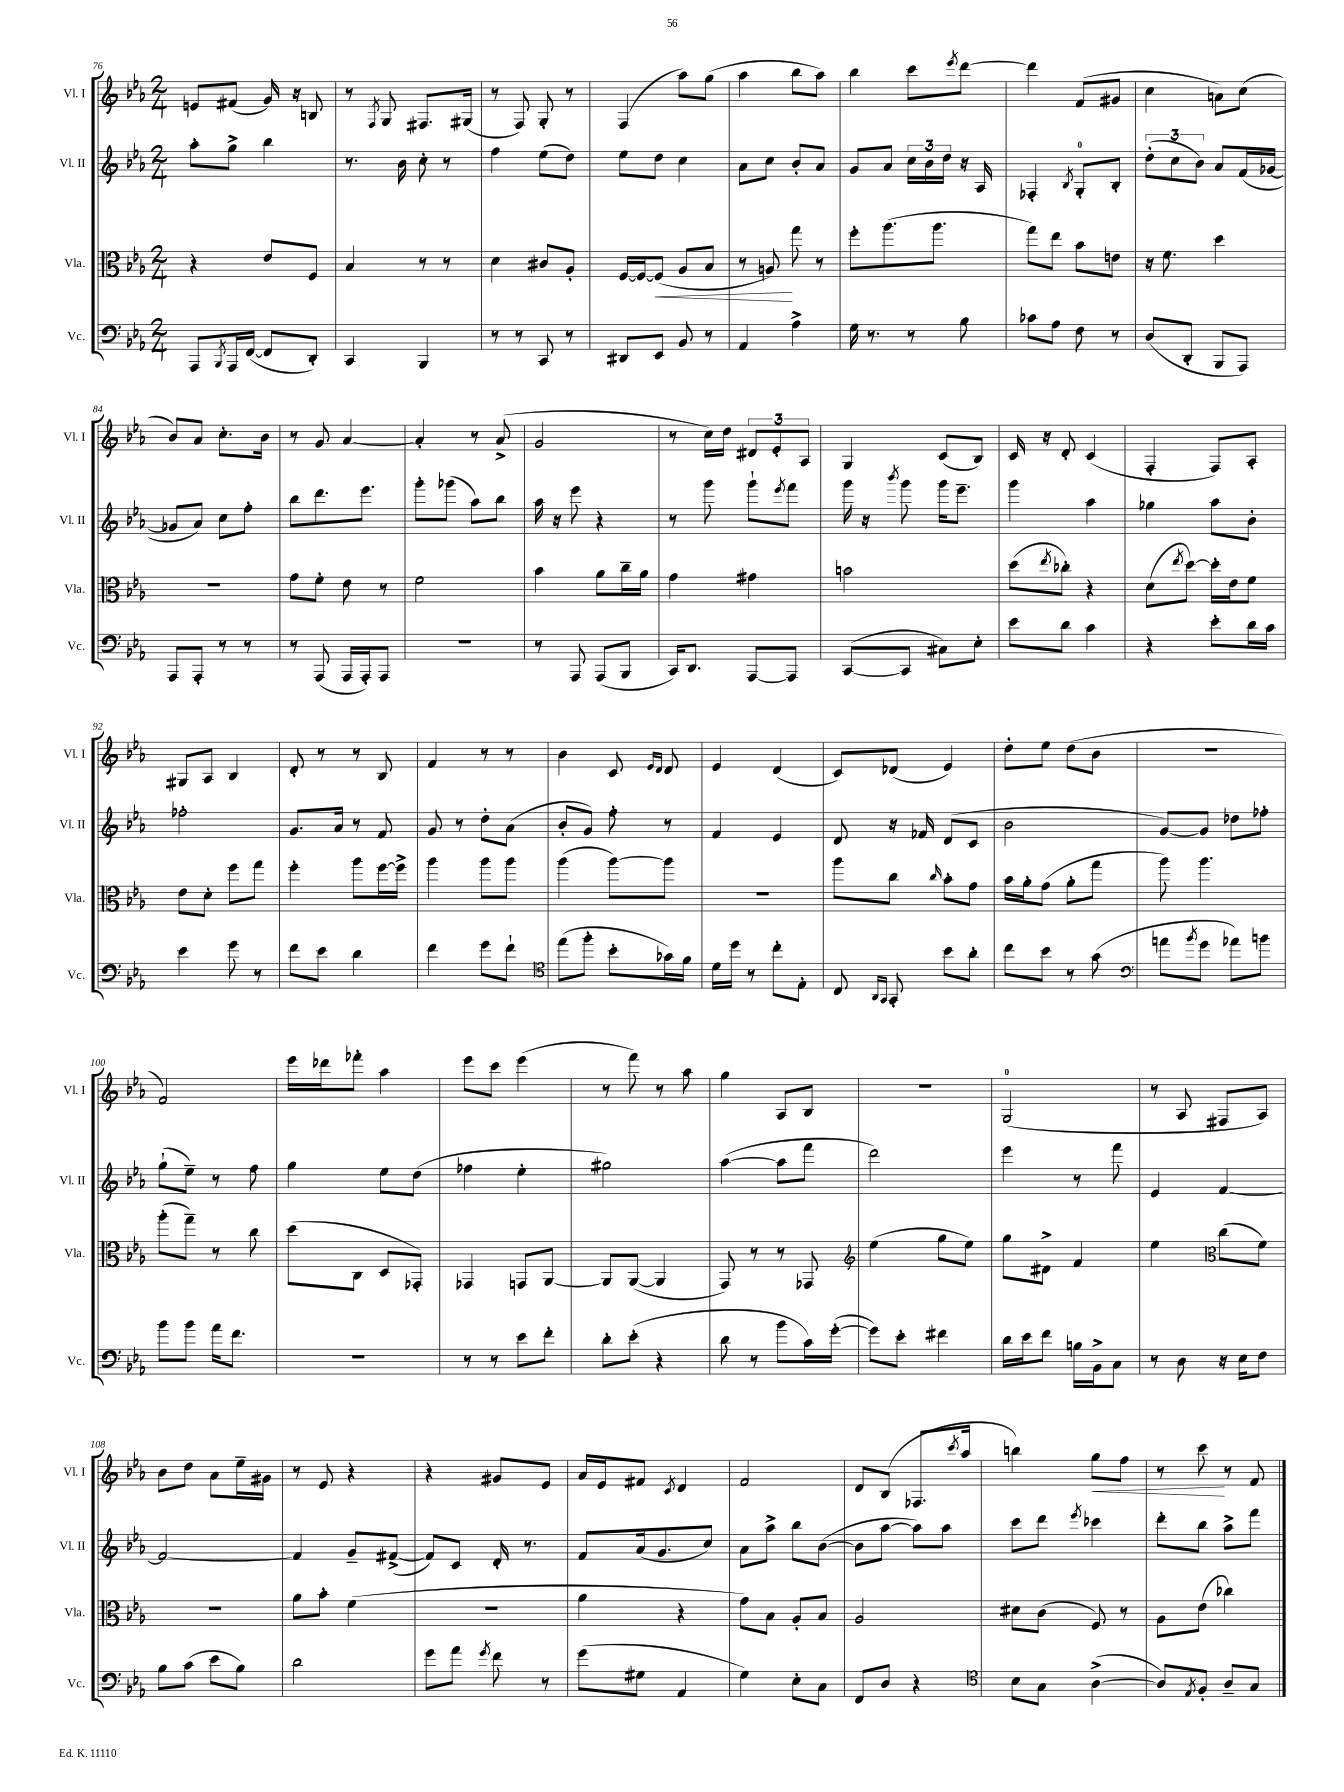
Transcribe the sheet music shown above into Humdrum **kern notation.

**kern	**kern	**dynam	**kern	**kern	**dynam
*part4	*part3	*part3	*part2	*part1	*part1
*staff4	*staff3	*staff3	*staff2	*staff1	*staff1
*I"Vc.	*I"Vla.	*	*I"Vl. II	*I"Vl. I	*
*I'Vc.	*I'Vla.	*	*I'Vl. II	*I'Vl. I	*
*clefF4	*clefC3	*	*clefG2	*clefG2	*
*k[b-e-a-]	*k[b-e-a-]	*	*k[b-e-a-]	*k[b-e-a-]	*
*M2/4	*M2/4	*	*M2/4	*M2/4	*
=76	=76	=76	=76	=76	=76
8AAA-/L	4r	.	8aa-'\L	8en/L	.
8qBBB-/	.	.	.	.	.
16AAA-/L	.	.	8gg^\J	(8f#X/J	.
([16FF/JJ	.	.	.	.	.
8FF/L]	8e-/L	.	4bb-\	16g/)	.
.	.	.	.	16r	.
8DD'/J)	8F/J	.	.	8Bn/	.
=77	=77	=77	=77	=77	=77
4CC/	4B-/	.	8.r	8r	.
.	.	.	.	8qF/	.
.	.	.	.	8G/	.
.	.	.	16b-\	.	.
4BBB-/	8r	.	8cc'\	8.F#X/L	.
.	8r	.	8r	.	.
.	.	.	.	(16G#X/Jk	.
=78	=78	=78	=78	=78	=78
8r	4d\	.	4ff\	8r	.
8r	.	.	.	8F/)	.
8CC/	8c#X/L	.	(8ee-\L	8G'/	.
8r	8A-'/J	.	8dd\J)	8r	.
=79	=79	=79	=79	=79	=79
8DD#X/L	[16F/LL	.	8ee-\L	(4F/	.
.	16F/J_	.	.	.	.
!	!	!LO:HP:b	!	!	!
8EE-/J	(8F/J]	<	8dd\J	.	.
8BB-/	8A-/L	.	4cc\	8aa-\L)	.
8r	8B-/J	.	.	(8gg\J	.
=80	=80	=80	=80	=80	=80
4AA-/	8r	.	8a-\L	4aa-\	.
.	8An/)	.	8cc\J	.	.
4A-^\	8gg\	[	8b-'/L	8bb-\L	.
.	8r	.	8a-/J	8aa-\J)	.
=81	=81	=81	=81	=81	=81
16G\	8ff'\L	.	8g/L	4bb-\	.
8.r	.	.	.	.	.
.	(8.aa-\	.	8a-/J	.	.
8r	.	.	24cc\LL	8ccc\L	.
.	.	.	24b-\	.	.
.	8.aa-\J	.	.	.	.
.	.	.	24dd\JJ	.	.
.	.	.	.	8qeee-/	.
8B-\	.	.	16r	[8ddd\J	.
.	.	.	16A-/	.	.
=82	=82	=82	=82	=82	=82
8c-X\L	8gg\L)	.	4F-X'/	4ddd\]	.
8A-\J	8ee-\J	.	.	.	.
.	.	.	8qB-/	.	.
8F\	8b-\L	.	8G'/L	(8f/L	.
8r	8en\J	.	8B-'/J	8g#X/J	.
=83	=83	=83	=83	=83	=83
(8D/L	16r	.	(12dd'\L	4cc\	.
.	8.f\	.	.	.	.
.	.	.	12cc\	.	.
8DD'/J	.	.	.	.	.
.	.	.	12b-\J)	.	.
8BBB-/L	4dd\	.	8a-/L	8an\L)	.
8AAA-/J)	.	.	(16f/L	(8cc\J	.
.	.	.	[16g-X/JJ	.	.
!!LO:LB:g=z
=84	=84	=84	=84	=84	=84
8AAA-/L	2r	.	8g-X/L]	8b-/L)	.
8AAA-'/J	.	.	8a-/J)	8a-/J	.
8r	.	.	8cc\L	8.cc'\L	.
8r	.	.	8ff'\J	.	.
.	.	.	.	16b-\Jk	.
=85	=85	=85	=85	=85	=85
8r	8g\L	.	8bb-\L	8r	.
(8AAA-/	8f'\J	.	8.ddd\	8g/	.
16AAA-/LL	8e-\	.	.	[4a-/	.
16AAA-'/J)	.	.	8.eee-\J	.	.
8AAA-/J	8r	.	.	.	.
=86	=86	=86	=86	=86	=86
2r	2f\	.	8ggg'\L	4a-'/]	.
.	.	.	(8ggg-X\J	.	.
.	.	.	8aa-\L)	8r	.
.	.	.	8bb-\J	(8a-^/	.
=87	=87	=87	=87	=87	=87
8r	4b-\	.	16aa-\	2g/	.
.	.	.	16r	.	.
8AAA-/	.	.	8eee-\	.	.
(8AAA-/L	8a-\L	.	4r	.	.
8BBB-/J	16cc~\L	.	.	.	.
.	16a-\JJ	.	.	.	.
=88	=88	=88	=88	=88	=88
16CC/KL)	4g\	.	8r	8r	.
8.DD/J	.	.	.	.	.
.	.	.	8ggg\	16cc\LL)	.
.	.	.	.	16dd\JJ	.
[8AAA-/L	4g#X\	.	8ggg`\L	12d#X/L	.
.	.	.	.	12e-'/	.
.	.	.	8qeee-/	.	.
8AAA-/J]	.	.	8fff\J	.	.
.	.	.	.	12A-/J	.
=89	=89	=89	=89	=89	=89
([8CC/L	2bn\	.	16ggg\	4G/	.
.	.	.	16r	.	.
.	.	.	8qbbb-/	.	.
8CC/J]	.	.	8ggg\	.	.
8C#X\L)	.	.	16ggg\KL	(8c/L	.
.	.	.	8.eee-~\J	.	.
8E-'\J	.	.	.	8B-/J)	.
=90	=90	=90	=90	=90	=90
8e-\L	(8dd\L	.	4ggg\	16c/	.
.	.	.	.	16r	.
.	8qee-/	.	.	.	.
8d\J	8cc-X'\J)	.	.	8d'/	.
4c\	4r	.	4aa-\	(4c/	.
=91	=91	=91	=91	=91	=91
4r	(8d\L	.	4gg-X\	4F'/	.
.	8qee-/	.	.	.	.
.	[8dd\J)	.	.	.	.
8e-'\L	16dd'\LL]	.	8aa-\L	8F/L)	.
.	16e-\J	.	.	.	.
16d\L	8f\J	.	8b-'\J	8A-'/J	.
16c\JJ	.	.	.	.	.
!!LO:LB:g=z
=92	=92	=92	=92	=92	=92
4e-\	8e-\L	.	2ff-X'\	8G#X/L	.
.	8d'\J	.	.	8A-/J	.
8g\	8ff\L	.	.	4B-/	.
8r	8gg\J	.	.	.	.
=93	=93	=93	=93	=93	=93
8f\L	4ff'\	.	8.g/L	8d'/	.
8e-\J	.	.	.	8r	.
.	.	.	16a-/Jk	.	.
4d\	8aa-\L	.	8r	8r	.
.	[16ff\L	.	8f/	8B-/	.
.	16ff^\JJ]	.	.	.	.
=94	=94	=94	=94	=94	=94
4f\	4aa-\	.	8g/	4f/	.
.	.	.	8r	.	.
8g\L	8aa-\L	.	8dd'\L	8r	.
8f`\J	8aa-\J	.	(8a-\J	8r	.
=95	=95	=95	=95	=95	=95
*clefC4	*	*	*	*	*
(8ee-\L	(4aa-\	.	8b-'/L	4b-\	.
8ff'\J	.	.	8g/J)	.	.
8b-'\L	[8aa-\L)	.	8ff'\	8c/	.
.	.	.	.	16qqe-/LL	.
.	.	.	.	16qqd/JJ	.
16g-X\L)	8aa-\J]	.	8r	8d/	.
16f\JJ	.	.	.	.	.
=96	=96	=96	=96	=96	=96
16d\LL	2r	.	4f/	4e-/	.
16dd\JJ	.	.	.	.	.
8r	.	.	.	.	.
8cc'\L	.	.	4e-/	(4d/	.
8E-'\J	.	.	.	.	.
=97	=97	=97	=97	=97	=97
8C/	8aa-\L	.	8d/	8c/L)	.
16qqAA-/LL	.	.	.	.	.
16qqGG/JJ	.	.	.	.	.
8GG'/	8cc\J	.	16r	(8d-X/J	.
.	.	.	16f-X/	.	.
.	16qqcc/	.	.	.	.
8b-\L	8b-'\L	.	(8d/L	4e-/)	.
8a-'\J	8g\J	.	8c/J	.	.
=98	=98	=98	=98	=98	=98
8cc\L	16b-\LL	.	2b-\	8dd'\L	.
.	16a-'\J	.	.	.	.
8b-\J	(8g\J	.	.	8ee-\J	.
8r	8a-'\L	.	.	(8dd\L	.
(8g\	8gg\J	.	.	8b-\J	.
=99	=99	=99	=99	=99	=99
*clefF4	*	*	*	*	*
8an\L	8aa-\)	.	[8g/L)	2r	.
8qb-/	.	.	.	.	.
8g\J	4.aa-\	.	8g/J]	.	.
8a-X\L)	.	.	8dd-X\L	.	.
8bn\J	.	.	8ff-X'\J	.	.
!!LO:LB:g=z
=100	=100	=100	=100	=100	=100
8b-\L	(8aa-'\L	.	(8gg`\L	2f/)	.
8b-\J	8gg~\J)	.	8ee-~\J)	.	.
16a-\KL	8r	.	8r	.	.
8.f\J	.	.	.	.	.
.	8cc\	.	8ff\	.	.
=101	=101	=101	=101	=101	=101
2r	(8dd\L	.	4gg\	16eee-\LL	.
.	.	.	.	16ddd-X\J	.
.	8C\J	.	.	8fff-X'\J	.
.	8D/L	.	8ee-\L	4aa-\	.
.	8GG-X'/J)	.	(8dd\J	.	.
=102	=102	=102	=102	=102	=102
8r	4GG-X/	.	4ff-X\	8eee-\L	.
8r	.	.	.	8ccc\J	.
8e-\L	8GGn/L	.	4ee-'\	(4eee-\	.
8f'\J	[8AA-/J	.	.	.	.
=103	=103	=103	=103	=103	=103
8d'\L	8AA-/L]	.	2gg#X\)	8r	.
(8e-'\J	([8AA-/J	.	.	8fff\)	.
4r	4AA-/]	.	.	8r	.
.	.	.	.	8aa-\	.
=104	=104	=104	=104	=104	=104
8d\	8GG/)	.	([4aa-\	4gg\	.
8r	8r	.	.	.	.
8b-\L	8r	.	8aa-\L]	8A-/L	.
16c\L)	8GG-X/	.	8fff\J	8B-/J	.
([16g'\JJ	.	.	.	.	.
=105	=105	=105	=105	=105	=105
*	*clefG2	*	*	*	*
8g\L])	(4ee-\	.	2ddd\)	2r	.
8e-'\J	.	.	.	.	.
4f#X\	8gg\L	.	.	.	.
.	8ee-\J)	.	.	.	.
=106	=106	=106	=106	=106	=106
16d\LL	8gg\L	.	4eee-\	(2G/	.
16e-\J	.	.	.	.	.
8f\J	8d#X^\J	.	.	.	.
16Bn\LL	4f/	.	8r	.	.
16BB-^\J	.	.	.	.	.
8C\J	.	.	8fff\	.	.
=107	=107	=107	=107	=107	=107
8r	4ee-\	.	4e-/	8r	.
8D\	.	.	.	8A-/	.
*	*clefC3	*	*	*	*
16r	(8cc\L	.	[4f/	8F#X/L	.
16E-\KL	.	.	.	.	.
8F\J	8f\J)	.	.	8A-/J)	.
!!LO:LB:g=z
=108	=108	=108	=108	=108	=108
8B-\L	2r	.	2f/_	8b-\L	.
(8c\J	.	.	.	8dd\J	.
8e-\L	.	.	.	8a-\L	.
8B-\J)	.	.	.	16ee-~\L	.
.	.	.	.	16g#X\JJ	.
=109	=109	=109	=109	=109	=109
2d\	8a-\L	.	4f/]	8r	.
.	8b-'\J	.	.	8e-/	.
.	(4f\	.	8g~/L	4r	.
.	.	.	([8f#X^/J	.	.
=110	=110	=110	=110	=110	=110
8g\L	2r	.	8f#/L])	4r	.
8a-\J	.	.	8c/J	.	.
8qg/	.	.	.	.	.
8f\	.	.	16d'/	8g#X/L	.
.	.	.	8.r	.	.
8r	.	.	.	8e-/J	.
=111	=111	=111	=111	=111	=111
(8g\L	4a-\	.	8f/L	16a-/LL	.
.	.	.	.	16e-/J	.
8G#X\J	.	.	(16a-/k	8f#X/J	.
.	.	.	8.g/	.	.
.	.	.	.	8qc/	.
4AA-/	4r	.	.	4d/	.
.	.	.	8cc/J)	.	.
=112	=112	=112	=112	=112	=112
4G\)	8g\L)	.	8a-\L	2f/	.
.	8B-\J	.	8aa-^\J	.	.
8E-'\L	8A-'/L	.	8bb-\L	.	.
8C\J	8B-/J	.	([8b-\J	.	.
=113	=113	=113	=113	=113	=113
8FF/L	2A-/	.	8b-\L]	8d/L	.
8D/J	.	.	[8aa-\J	(8B-/J	.
4r	.	.	8aa-\L])	8.F-X/L	.
.	.	.	8aa-\J	.	.
.	.	.	.	8qccc/	.
.	.	.	.	16aa-/Jk	.
=114	=114	=114	=114	=114	=114
*clefC4	*	*	*	*	*
8B-\L	8d#X\L	.	8ccc\L	4bbn\)	.
8G\J	(8c\J	.	8ddd\J	.	.
.	.	.	8qeee-/	.	.
!	!	!	!	!	!LO:HP:b
([4A-^\	8F/)	.	4ccc-X\	8gg\L	<
.	8r	.	.	8ff\J	.
=115	=115	=115	=115	=115	=115
8A-/L])	8A-\L	.	8ddd'\L	8r	.
8qE-/	.	.	.	.	.
8F'/J	(8e-\J	.	8bb-\J	8ccc\	.
8A-~/L	4cc-X\)	.	8aa-^\L	8r	[
8G/J	.	.	8fff\J	8f/	.
==	==	==	==	==	==
*-	*-	*-	*-	*-	*-
